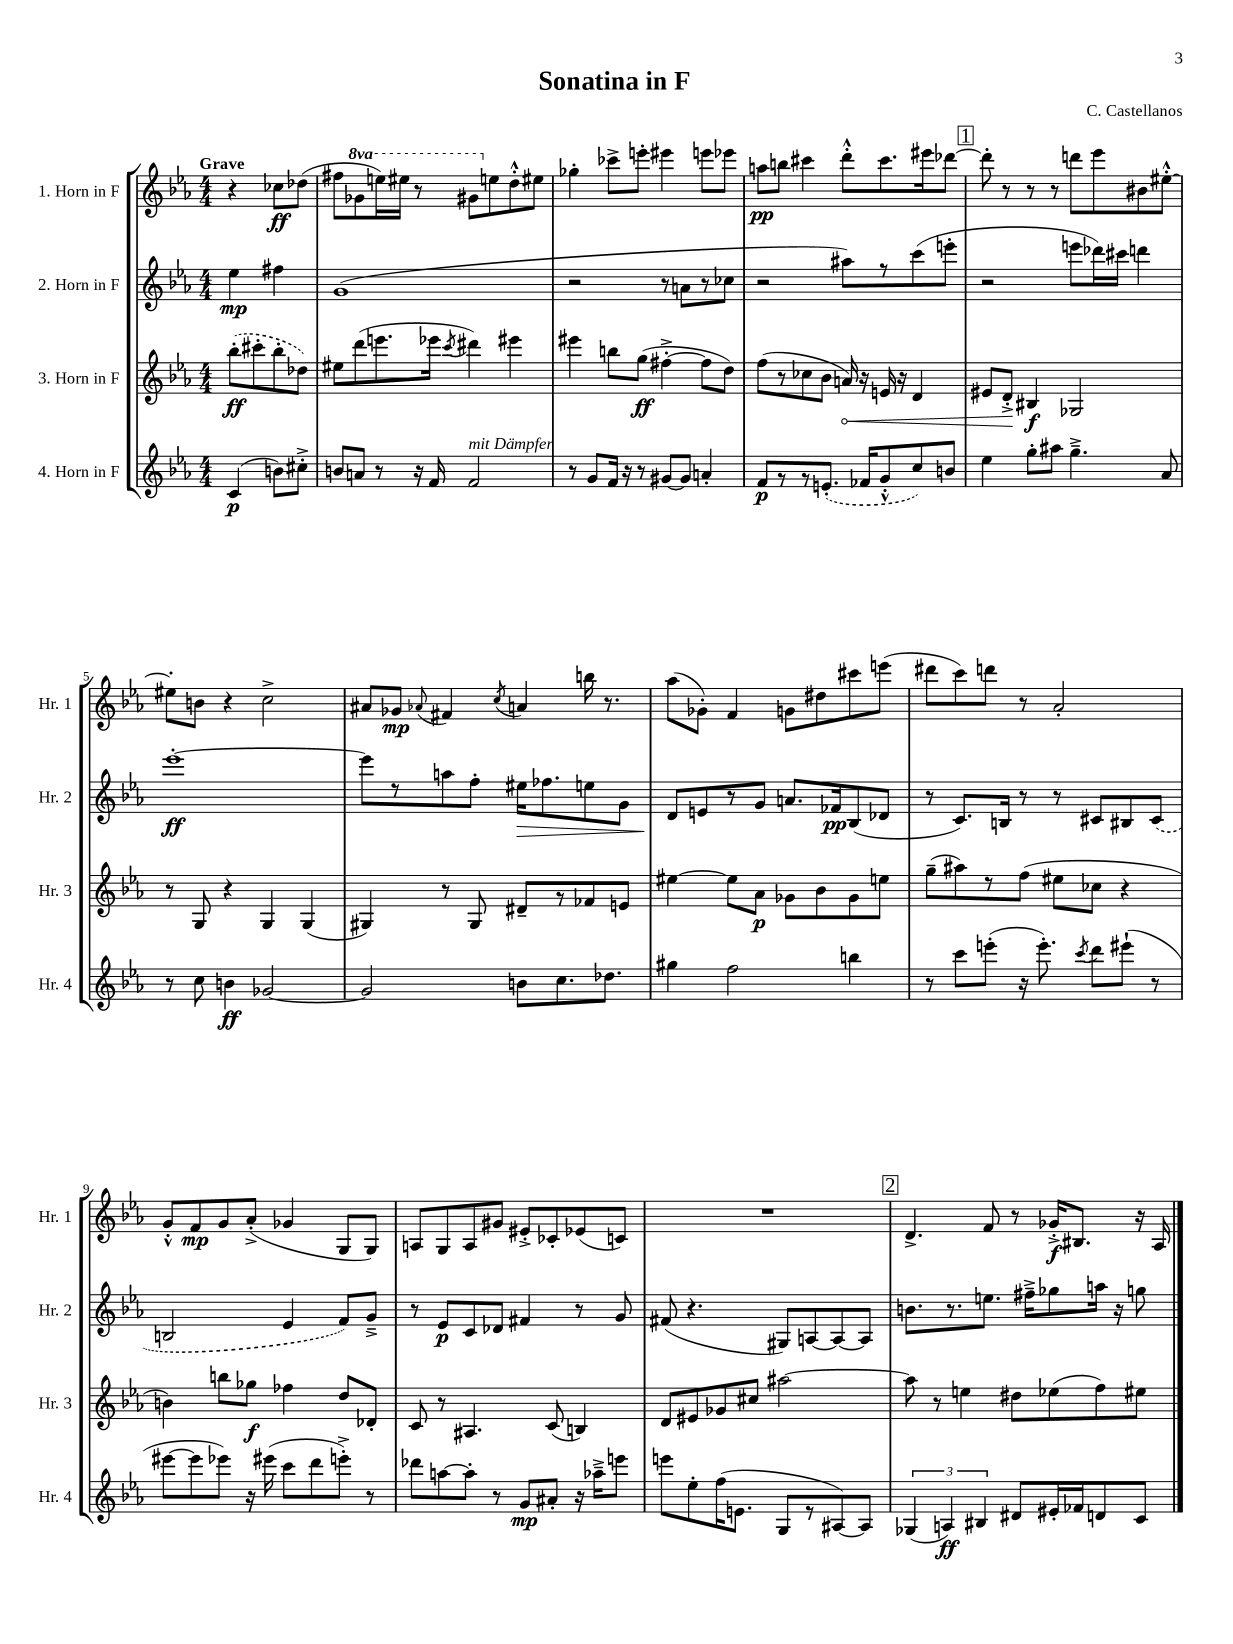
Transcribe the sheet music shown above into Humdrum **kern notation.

**kern	**kern	**kern	**kern
*staff4	*staff3	*staff2	*staff1
*clefG2	*clefG2	*clefG2	*clefG2
*k[b-e-a-]	*k[b-e-a-]	*k[b-e-a-]	*k[b-e-a-]
*M4/4	*M4/4	*M4/4	*M4/4
(4c	(8bb-'	4ee-	4r
.	8ccc#'	.	.
8b)	8bb-'	4ff#	8cc-
8cc#'^	8dd-)	.	(8dd-
=	=	=	=
8b	8ee#	(1g	8ff#
8a	(8ddd	.	8gg-
8r	8.eee	.	16eee)
.	.	.	16eee#
16r	.	.	8r
16f	16eee-	.	.
.	8qccc	.	.
2f	4ddd#)	.	8gg#
.	.	.	8ee
.	4eee#	.	8dd'^^
.	.	.	8ee#
=	=	=	=
8r	4eee#	2r	4gg-'
8g	.	.	.
16f	8bb	.	8ccc-^
16r	.	.	.
8r	(8gg	.	8eee'
[8g#	[4ff#'^	8r	4eee#
8g#]	.	8a	.
4a'	8ff#]	8r	8eee
.	8dd)	8cc-	8eee-
=	=	=	=
8f	(8ff	2r	8aa
8r	8r	.	8bb
8r	8cc-	.	4ccc#
(8.e'	8b-	.	.
.	16a)	8aa#)	8ddd'^^
16f-	16r	.	.
8g'^^	16e	8r	8.ccc#
.	16r	.	.
8cc)	4d	(8ccc	.
.	.	.	16eee#
8b	.	8eee'	[8ddd-
=	=	=	=
4ee-	8e#	2r	8ddd-']
.	8d'^	.	8r
8gg'	4B#	.	8r
8aa#	.	.	8r
4.gg~^	2G-	8eee	8ddd
.	.	16ddd-)	8eee-
.	.	16ccc#	.
.	.	4ddd	8b#
8a-	.	.	[8ee#'^^
=	=	=	=
8r	8r	[1eee-'	8ee#']
8cc	8G	.	8b
4b	4r	.	4r
[2g-	4G	.	2cc^
.	(4G	.	.
=	=	=	=
2g-]	4G#)	8eee-]	8a#
.	.	8r	8g-
.	.	.	8qqa-
.	8r	8aa	4f#
.	8G#	8ff'	.
.	.	.	8qcc
8b	8d#~	16ee#	4a
.	.	8.ff-	.
8.cc	8r	.	.
.	8f-	8ee	16bb
8.dd-	.	.	8.r
.	8e	8g	.
=	=	=	=
4gg#	[4ee#	8d	(8aa-
.	.	8e	8g-')
2ff	8ee#]	8r	4f
.	8a-	8g	.
.	8g-	8.a	8g
.	8b-	.	8dd#
.	.	16f-	.
4bb	8g-	(8B-	8ccc#
.	8ee	8d-	(8eee
=	=	=	=
8r	(8gg~	8r	8ddd#
8ccc	8aa#)	8.c)	8ccc)
(8eee'	8r	.	8ddd
.	.	16B	.
16r	(8ff	8r	8r
8.eee')	.	.	.
.	8ee#	8r	2a-'
8qccc	.	.	.
8ddd	8cc-	8c#	.
(8eee#`	4r	8B#	.
8r	.	(8c#	.
=	=	=	=
[8eee#	4b)	2B	8g'^^
8eee#]	.	.	8f
8eee-)	8bb	.	8g
16r	8gg-	.	(8a-'^
(16eee#	.	.	.
8ccc	4ff-	4e-	4g-
8ddd	.	.	.
8eee'^)	8dd	8f)	8G
8r	8d-'	8g~^	8G)
=	=	=	=
8ddd-	8c	8r	8A
[8aa	8r	8e-	8G
8aa']	4.A#	8c	8A
8r	.	8d-	8g#
8g	.	4f#	8e#'^
8a#'	(8c	.	8c-'
16r	4B)	8r	(8e-
16aa-~^	.	.	.
8eee	.	8g	8c)
=	=	=	=
8eee	8d	(8f#	1r
8ee-'	8e#	4.r	.
(16ff	8g-	.	.
8.e	.	.	.
.	8cc#	.	.
8G	[2aa#	8G#)	.
8r	.	[8A	.
[8A#)	.	8A_	.
8A#]	.	8A]	.
=	=	=	=
(6G-	8aa#]	8.b	4.d^
.	8r	.	.
6A)	.	.	.
.	.	8.r	.
.	4ee	.	.
6B#	.	.	.
.	.	8.ee	8f
8d#	8dd#	.	8r
.	.	16ff#~^	.
16e#'	(8ee-	8gg-	16g-'^
16f-	.	.	8.B#
8d	8ff)	16aa	.
.	.	16r	.
8c	8ee#	8gg	16r
.	.	.	16A-
==	==	==	==
*-	*-	*-	*-
